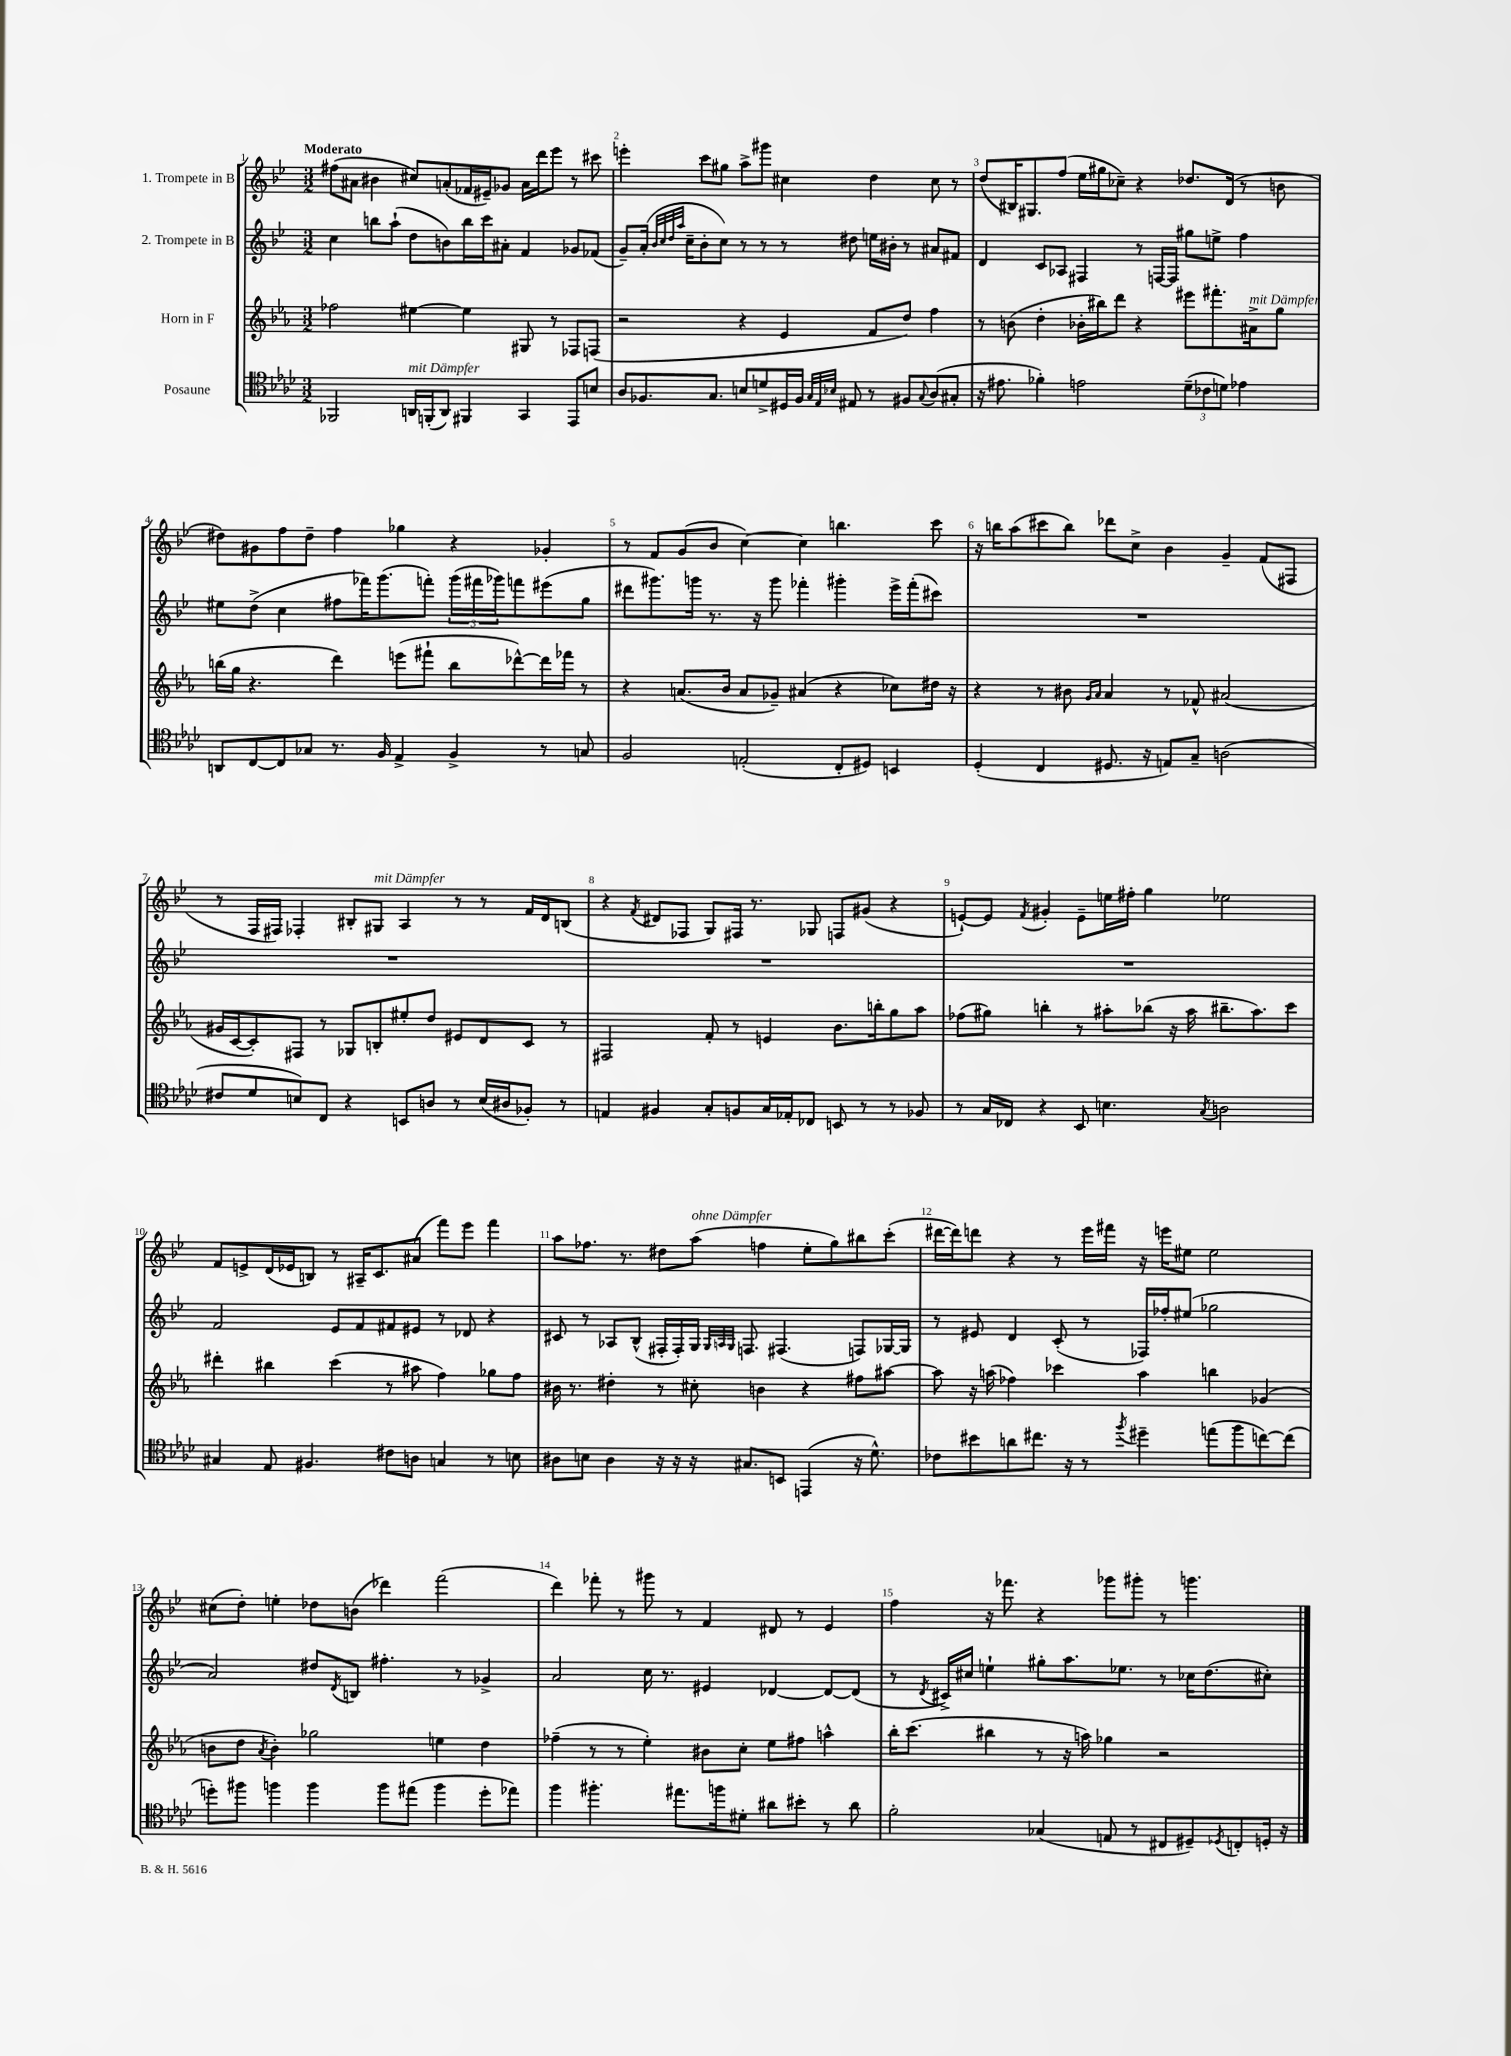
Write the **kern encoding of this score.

**kern	**kern	**kern	**kern
*part4	*part3	*part2	*part1
*staff4	*staff3	*staff2	*staff1
*I"Posaune	*I"Horn in F	*I"2. Trompete in B	*I"1. Trompete in B
*clefC4	*clefG2	*clefG2	*clefG2
*k[b-e-a-d-]	*k[b-e-a-]	*k[b-e-]	*k[b-e-]
*M3/2	*M3/2	*M3/2	*M3/2
=1	=1	=1	=1
!	!	!	!LO:TX:a:B:t=Moderato
2FF-X/	2ff-X\	4cc\	(8ff#X\L
.	.	.	8a#X\J
.	.	8bbn\L	4b#X\
.	.	(8aa`\J	.
!LO:TX:a:i:t=mit Dämpfer	!	!	!
16AAn/LL	[4ee#X\	8dd\L	8cc#X/L)
(16FFn'/J	.	.	.
8AA/J)	.	8bn\)	(8an'/
4FF#X/	4ee#\]	16bb\L	16f-X/L
.	.	16ccc\J	16e#X~/J)
.	.	8a#X'\J	8g-X/J
4GG/	8G#X/	4f/	16a\LL
.	.	.	16ddd\J
.	8r	.	8eee-\J
8EE-/L	8F-X/L	8g-X/L	8r
8Bn/J	(8Fn/J	(8f-X/J	8ccc#X\
=2	=2	=2	=2
8A-/L	2r	8g~/L)	4eeen'\
8.F-X/	.	(16a'/Jk	.
.	.	32qqb-/LLL	.
.	.	32qqcc/	.
.	.	32qqdd/	.
.	.	32qqaa/JJJ	.
.	.	16cc~\KL	.
.	.	8b-'\	8ccc\L
8.G/J	.	.	.
.	.	8cc\J)	8gg#X\J
8Bn/L	4r	8r	8aa^\L
8dn^/	.	8r	8ggg#X\J
16D#X/L	4e-/	8r	4cc#X\
16F-/JJ	.	.	.
32qqG/LLL	.	.	.
32qqE-/	.	.	.
32qqB-X/JJJ	.	.	.
8E#X/	.	8dd#X\	.
8r	8f/L	16een\LL	4dd\
.	.	16b#X'\JJ	.
8F#X/L	8dd/J)	8r	.
8qqG/	.	.	.
(8A-/	4ff\	8a#X/L	8cc#\
8G#X'/J	.	8f#X/J	8r
=3	=3	=3	=3
16r	8r	4d/	(8dd/L
8.e#X\	.	.	.
.	(8bn\	.	16B#X/K)
.	.	.	8.G#X/
4f-X'\)	4dd'\	8c/L	.
.	.	8A-X/J	(8ff/J
2en\	16b-X'\LL	4F#X/	16ee-\LL
.	16bb#X\J)	.	16gg#X\J
.	8ddd\J	.	8cc-X~\J)
.	4r	8r	4r
.	.	[16Fn/LL	.
.	.	16F/JJ]	.
(12d-~\L	8eee#X\L	8gg#X\L	8.dd-X/L
12c-X\	.	.	.
.	8.fff#X'\	8een^\J	.
12dn\J)	.	.	.
.	.	.	(16d/Jk
4e-X\	.	4ff\	8r
!	!LO:TX:a:i:t=mit Dämpfer	!	!
.	16a#X^\k	.	.
.	8gg\J	.	8bn\
!!LO:LB:g=z
=4	=4	=4	=4
8AAn/L	(16bbn\LL	8ee#X\L	8dd#X\L)
.	16gg\JJ	.	.
[8C/	4.r	(8dd^\J	8g#X\
8C/]	.	4cc\	8ff\
8G-X/J	.	.	8dd#~\J
8.r	4ddd\)	8ff#X\L	4ff\
.	.	16fff-X\K)	.
16F/	.	(8.ggg\	.
4E-^/	(8eeen\L	.	4gg-X\
.	8fff#X`\J	8fffn'\J)	.
4F^/	8bb\L	(24ggg\LL	4r
.	.	24fff#X\	.
.	.	24ggg-X\J)	.
.	[8ddd-X^^\)	8fffn\	.
8r	16ddd-\L]	(8eee#X\	4g-X'/
.	16fff-X\JJ	.	.
8Gn/	8r	8gg\J	.
=5	=5	=5	=5
2F/	4r	8ddd#X\L	8r
.	.	8.ggg#X\)	8f/L
.	(8.an/L	.	(8g/
.	.	16gggn\Jk	.
.	.	8.r	8b-/J
.	16b-/Jk	.	.
(2En'/	8a/L	.	[4cc\)
.	.	16r	.
.	8g-X~/J)	8ggg\	.
.	(4a#X/	4fff-X'\	4cc\]
8C'/L	4r	4ggg#X'\	4.bbn\
8D#X/J)	.	.	.
4BBn/	8cc-X\L)	16eee-^\LL	.
.	.	(16fff-'\J	.
.	16dd#X\Jk	8ccc#X\J)	8ccc\
.	16r	.	.
=6	=6	=6	=6
(4D-'/	4r	1.r	16r
.	.	.	16bbn\KL
.	.	.	(8aa\
4C/	8r	.	8ccc#X\
.	8b#X\	.	8bb\J)
.	16qqg/LL	.	.
.	16qqa-/JJ	.	.
8.D#X/	4a-/	.	8ddd-X\L
.	.	.	8cc^\J
16r	.	.	.
8En/L)	8r	.	4b-\
8G~/J	8f-X^^/	.	.
(2An\	(2a#X/	.	4g~/
.	.	.	(8f/L
.	.	.	8F#X/J
!!LO:LB:g=z
=7	=7	=7	=7
8c#X/L	16g#X/LL	1.r	8r
.	[16c/J	.	.
8d-/	8c'/])	.	16F/LL
.	.	.	16F#X/JJ)
8Bn/)	8F#X/J	.	4F-X'/
8C/J	8r	.	.
4r	8G-X/L	.	8B#X'/L
!	!	!	!LO:TX:a:i:t=mit Dämpfer
.	8Bn'/	.	8G#X/J
8BBn/L	8ee#X'/	.	4A/
8An/J	8dd/J	.	.
8r	8e#X/L	.	8r
(16B/LL	8d/	.	8r
16A#X/J	.	.	.
8F-X'/J)	8c/J	.	16f/LL
.	.	.	16d/J
8r	8r	.	(8Bn/J
=8	=8	=8	=8
4En/	2F#X/	1.r	4r
.	.	.	8qf/
4F#X/	.	.	8d#X/L
.	.	.	8F-X/J
8G'/L	8f'/	.	8G/L)
8Fn/	8r	.	16F#X/Jk
.	.	.	8.r
16G/L	4en/	.	.
16E-X'/J	.	.	.
8C-X/J	.	.	8G-X/
8BBn/	8.b-\L	.	8Fn/L
8r	.	.	(8g#X/J
.	16bbn'\k	.	.
8r	8gg\	.	4r
8F-X/	8aa-\J	.	.
=9	=9	=9	=9
8r	(8ff-X\L	1.r	[8en`/L)
16G/LL	8gg#X\J)	.	8e/J]
16C-X/JJ	.	.	.
.	.	.	8qf/
4r	4bbn'\	.	4g#X'/
8BB-/	8r	.	8e~\L
4.Bn\	8aa#X'\L	.	16een\L
.	.	.	16ff#X'\JJ
.	(8bb-X\J	.	4gg\
.	16r	.	.
.	16aa#\	.	.
8qG/	.	.	.
2An\	8.bb#X~\L	.	2ee-X\
.	8.aa#\)	.	.
.	8ccc\J	.	.
!!LO:LB:g=z
=10	=10	=10	=10
4G#X/	4ddd#X'\	2f/	8f/L
.	.	.	8en^/
8E-/	4bb#X\	.	(16d/L
.	.	.	16e-X/J
4.F#X/	.	.	8Bn/J)
.	(4ccc\	8e-/L	8r
.	.	8f/	16A#X~/KL
.	.	.	8.c/
8c#X\L	8r	8f#X/	.
8An\J	8aa#X\	8e#X/J	(8a#X/J
4Gn/	4ff\)	8r	8fff\L)
.	.	8d-X/	8eee-\J
8r	8gg-X\L	4r	4fff\
8Bn\	8ff\J	.	.
=11	=11	=11	=11
8A#X\L	16b#X\	8c#X/	8aa\L
.	8.r	.	.
8Bn\J	.	8r	8.ff-X\J
4A#\	4dd#X'\	8A-X/L	.
.	.	.	8.r
.	.	(8B-^^/J	.
16r	8r	16F#X'/LL	8dd#X\L
16r	.	16F#'/)	.
!	!	!	!LO:TX:a:i:t=ohne Dämpfer
16r	8cc#X'\	16G/JJ	(8aa\J
.	.	32qqG/LLL	.
.	.	32qqAn/	.
.	.	32qqG/JJJ	.
8.G#X/L	.	8.Fn/	.
.	4bn\	.	4ffn\
8BBn/J	.	(4.F#X/	.
(4EEn/	4r	.	8ee-'\L
.	.	.	8gg\)
16r	8ff#X\L	8Fn/L)	8bb#X\
8.d-^^\)	.	.	.
.	[8aa#X\J	[16G-X/L	(8ccc'\J
.	.	16G-/JJ]	.
=12	=12	=12	=12
8c-X\L	8aa#\]	8r	[16ddd#X\LL
.	.	.	16ddd#\J])
8b#X\	16r	8e#X/	8dddn\J
.	(16aan\	.	.
8an\	4ff-X\)	4d/	4r
8.cc#X\J	.	.	.
.	4ccc-X\	(8c'/	8r
16r	.	.	.
8r	.	8r	16eee-\LL
.	.	.	16fff#X\JJ
8qff/	.	.	.
4dd#X~\	4aa\	16F-X/LL)	16r
.	.	16ff-X'/J	16eeen\KL
.	.	(8ee#X/J	8ee#X\J
(8een\L	4bbn\	2gg-X\	2ee#\
8ff\	.	.	.
[8ccn\)	(4g-X/	.	.
(8cc\J]	.	.	.
!!LO:LB:g=z
=13	=13	=13	=13
8ddn'\L)	8bn\L	2a/)	(8cc#X\L
8ff#X\J	8dd\J	.	8dd'\J)
.	8qa-/	.	.
4ffn\	4b'\)	.	4een'\
4ff\	2gg-X\	8dd#X/L	8dd-X\L
.	.	8qd/	.
.	.	8Bn/J	(8bn\J
8ff\L	.	4.ff#X'\	4ddd-X\)
(8ee#X\J	.	.	.
4ff\	4een\	.	(2fff\
.	.	8r	.
8dd'\L	4dd\	4g-X^/	.
8ee-X\J)	.	.	.
=14	=14	=14	=14
4ff\	(4ff-X~\	2a/	4ddd\)
4.ff#X'\	8r	.	8fff-X'\
.	8r	.	8r
.	4ee-'\)	16cc\	8ggg#X\
.	.	8.r	.
8.ee#X\L	.	.	8r
.	8b#X\L	4e#X/	4f/
16ffn\k	.	.	.
8d#X'\J	8cc'\J	.	.
8a#X\L	8ee-\L	[4d-X/	8d#X/
8b#X'\J	8ff#X\J	.	8r
8r	4aan^^\	8d-/L_	4e-/
8a#\	.	(8d-/J]	.
=15	=15	=15	=15
2f'\	16bb-'\KL	8r	4ff\
.	(8.ccc\J	.	.
.	.	8qd/	.
.	.	16c#X^/LL)	.
.	.	16cc#X/JJ	.
.	4bb#X\	4een`\	16r
.	.	.	8.fff-X\
(4G-X/	8r	8gg#X'\L	4r
.	16r	8.aa\	.
.	16aan\)	.	.
8En/	4gg-X\	.	8ggg-X\L
.	.	8.ee-X\J	.
8r	.	.	8ggg#X'\J
8C#X/L	2r	8r	8r
8D#X~/)	.	16cc-X\KL	4.gggn\
.	.	(8.dd\	.
8qD-X/	.	.	.
8Cn'/	.	.	.
16Dn'/Jk	.	8cc#X'\J)	.
16r	.	.	.
==	==	==	==
*-	*-	*-	*-
